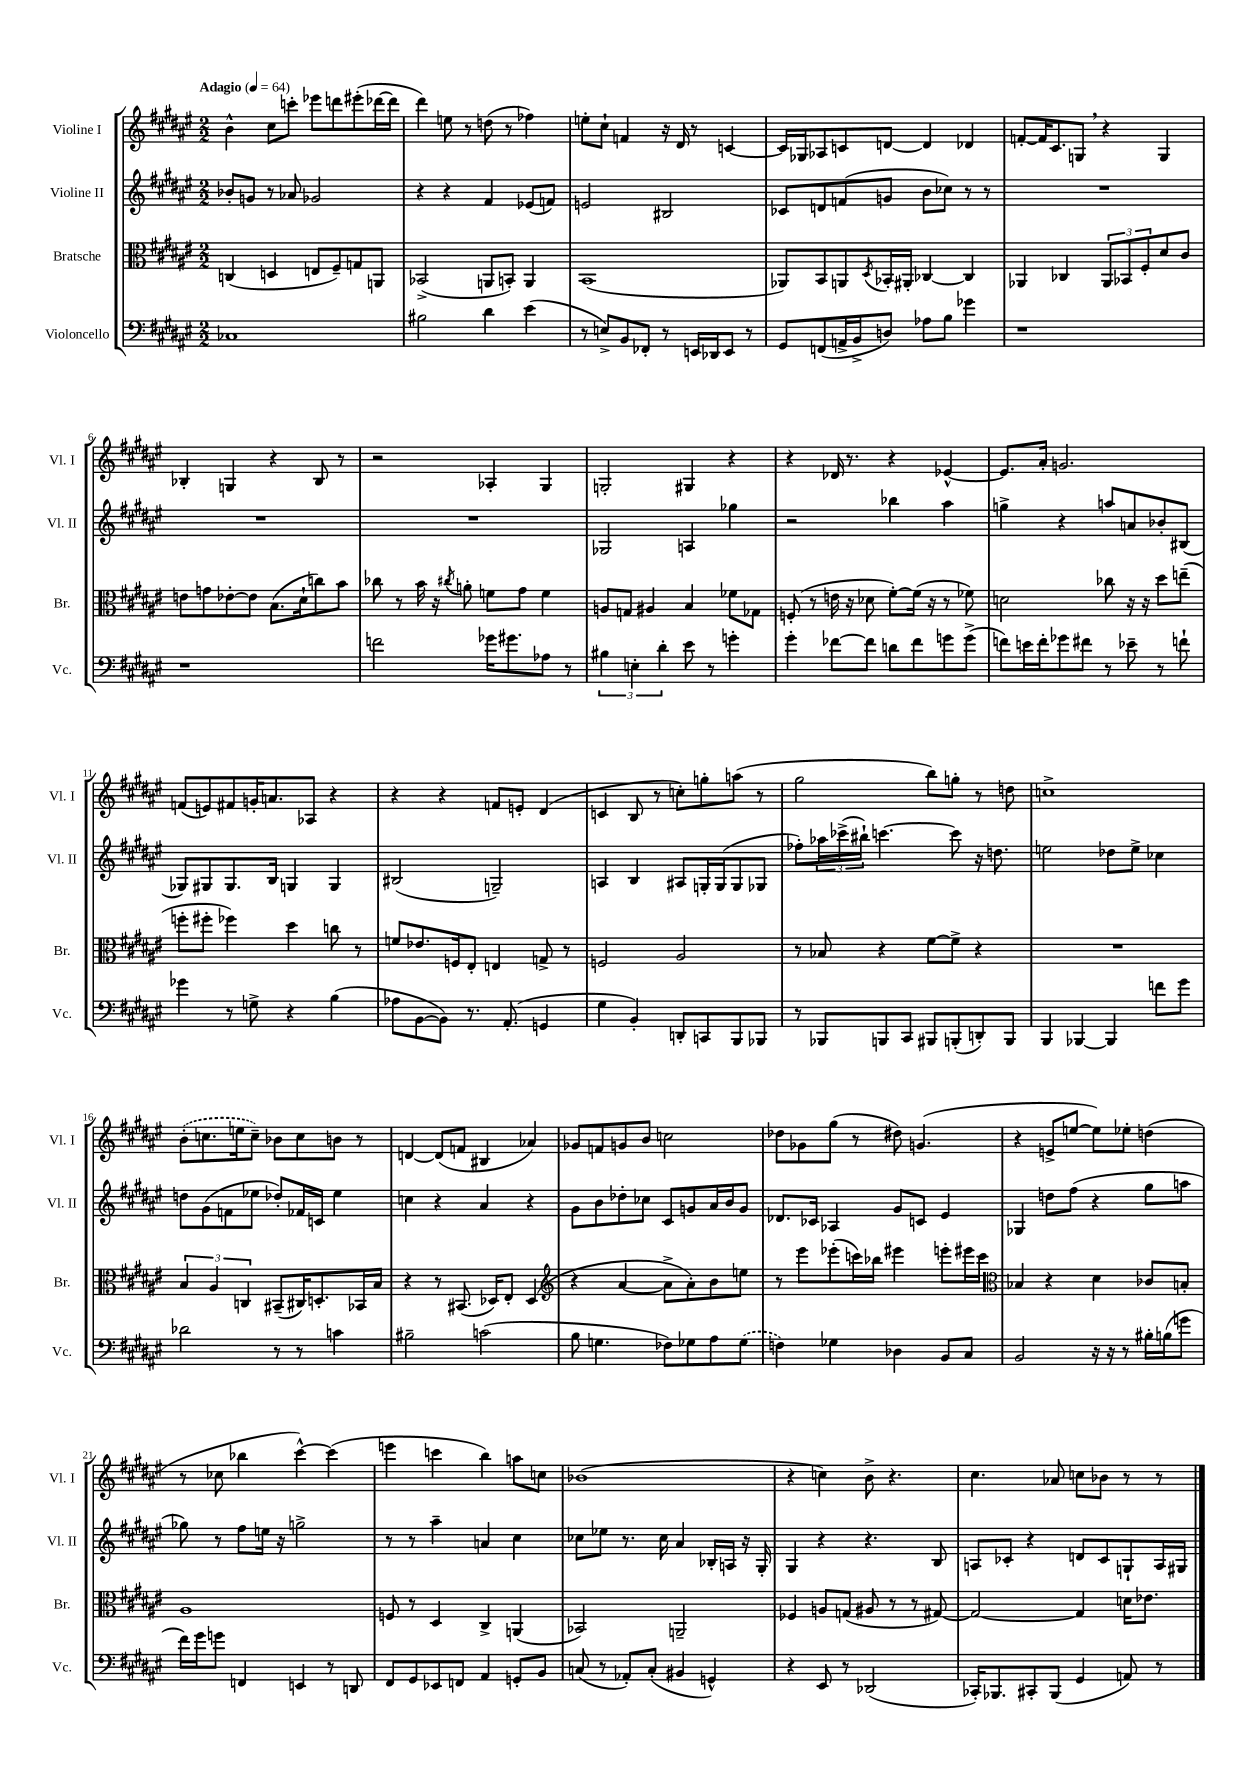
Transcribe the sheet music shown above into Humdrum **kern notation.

**kern	**kern	**kern	**kern
*part4	*part3	*part2	*part1
*staff4	*staff3	*staff2	*staff1
*I"Violoncello	*I"Bratsche	*I"Violine II	*I"Violine I
*I'Vc.	*I'Br.	*I'Vl. II	*I'Vl. I
*clefF4	*clefC3	*clefG2	*clefG2
*k[f#c#g#d#a#e#]	*k[f#c#g#d#a#e#]	*k[f#c#g#d#a#e#]	*k[f#c#g#d#a#e#]
*M2/2	*M2/2	*M2/2	*M2/2
*MM64	*MM64	*MM64	*MM64
=1	=1	=1	=1
!	!	!	!LO:TX:a:B:t=Adagio
1C-X	(4Cn/	8b-X'/L	4b^^\
.	.	8gn/J	.
.	4Dn/	8r	8cc#\L
.	.	8a-X/	8cccn'\J
.	8En/L	2g-X/	8eee-X\L
.	8F#~/)	.	8dddn\
.	8Gn/	.	(8eee#X'\
.	8AAn/J	.	[16ddd-X\L
.	.	.	16ddd-\JJ]
=2	=2	=2	=2
2B#X\	(2BB-X^/	4r	4ddd#\)
.	.	4r	8een\
.	.	.	8r
4d#\	8AAn/L	4f#/	(8ddn\
.	8BBn'/J)	.	8r
(4e#\	4AA/	(8e-X/L	4ff-X\)
.	.	8fn/J)	.
=3	=3	=3	=3
8r	(1BB	2en/	8een'\L
8En^/L)	.	.	8cc#`\J
8BB/	.	.	4fn/
8FF-X'/J	.	.	.
8r	.	2B#X/	16r
.	.	.	16d#/
16EEn/LL	.	.	8r
16DD-X/J	.	.	.
8EE/J	.	.	[4cn/
8r	.	.	.
=4	=4	=4	=4
8GG#/L	8AA-X/L)	8c-X/L	16c/LL]
.	.	.	16G-X/J
(8FFn/	8BB/	8dn/	8A-X/
16AAn^/L	8AAn/	(8fn/	8cn/
16BB^/J	.	.	.
.	8qD#/	.	.
8Dn/J)	16BB-X'/L	8gn/J	[8dn/J
.	16AA#X'/JJ	.	.
8A-X\L	[4C-X/	8b\L	4d/]
8B\J	.	8cc-X\J)	.
4g-X\	4C-/]	8r	4d-X/
.	.	8r	.
=5	=5	=5	=5
1r	4AA-X/	1r	[8fn'/L
.	.	.	16f/K]
.	.	.	8.c#/
.	4C-X/	.	.
.	.	.	8Gn,/J
.	12AA-/L	.	4r
.	12BB-X/	.	.
.	12F#'/	.	.
.	8d#/	.	4G/
.	8c#/J	.	.
!!LO:LB:g=z
=6	=6	=6	=6
1r	8en\L	1r	4B-X'/
.	8gn\	.	.
.	[8e-X'\	.	4Gn/
.	8e-\J]	.	.
.	(8.B\L	.	4r
.	16d#`\k	.	.
.	8ccn\)	.	8B-/
.	8b\J	.	8r
=7	=7	=7	=7
2fn\	8cc-X\	1r	2r
.	8r	.	.
.	16b\	.	.
.	16r	.	.
.	8qcc#X/	.	.
.	8an'\	.	.
16g-X\KL	8fn\L	.	4A-X'/
8.g#X\	.	.	.
.	8g#\J	.	.
8A-X\J	4f\	.	4G#/
8r	.	.	.
=8	=8	=8	=8
6B#X\	8An/L	2G-X/	2Gn'/
.	8Gn/J	.	.
6En'\	.	.	.
.	4A#X/	.	.
6d#'\	.	.	.
8e#\	4B/	4An/	4G#X/
8r	.	.	.
4gn'\	8f-X\L	4gg-X\	4r
.	8G-X\J	.	.
=9	=9	=9	=9
4g#'\	(8Fn'/	2r	4r
.	8r	.	.
[8f-X\L	16en\	.	16d-X/
.	16r	.	8.r
8f-\J]	8d-X\	.	.
8dn\L	[8f#'\L)	4bb-X\	4r
8f-\	(16f#\Jk]	.	.
.	16r	.	.
8gn\	8r	4aa#\	[4e-X^^/
(8g^\J	8f-X\)	.	.
=10	=10	=10	=10
8fn\L)	2dn\	4ggn^\	8.e-/L]
16en\L	.	.	.
16f'\J	.	.	16a#'/Jk
8g-X\	.	4r	2.gn/
8f#X\J	.	.	.
8r	8cc-X\	8aan/L	.
8e-X~\	16r	8an/	.
.	16r	.	.
8r	8dd#\L	8b-X'/	.
8fn`\	(8een~\J	(8B#X/J	.
!!LO:LB:g=z
=11	=11	=11	=11
4g-X\	8ffn'\L	8G-X/L)	(8fn/L
.	8ff#X'\J	8G#X/	8en/)
8r	4ff-X\)	8.G#/	8f#X/
8Gn^\	.	.	16gn'/K
.	.	16B/Jk	8.an/
4r	4dd#\	4Gn/	.
.	.	.	8A-X/J
(4B\	8ccn\	4G/	4r
.	8r	.	.
=12	=12	=12	=12
8A-X\L	8fn/L	(2B#X/	4r
[8BB\	8.e-X/	.	.
8BB\J])	.	.	4r
.	16Fn/k	.	.
8.r	8E#'/J	.	.
.	4En/	2Gn~/)	8fn/L
(8.AA#'/	.	.	.
.	.	.	8en'/J
4GGn/	8Gn^/	.	(4d#/
.	8r	.	.
=13	=13	=13	=13
4G#\	2Fn/	4An/	4cn/
4BB'/)	.	4B/	8B/
.	.	.	8r
8DDn'/L	2A#/	8A#X/L	8ccn'\L)
8CCn/	.	16Gn'/L	8ggn'\
.	.	(16G/J	.
8BBB/	.	8G/	(8aan\J
8BBB-X/J	.	8G-X/J	8r
=14	=14	=14	=14
8r	8r	8ff-X'\L)	2gg#\
8BBB-X/L	8B-X/	24aa-X\L	.
.	.	(24ccc-X^\	.
.	.	24bb#X`\JJ)	.
8BBBn/	4r	[4.cccn\	.
8CC#/J	.	.	.
8BBB#X/L	[8f#\L	.	8bb\L)
(8BBBn'/	8f#^\J]	8ccc\]	8ggn'\J
8DDn'/)	4r	16r	8r
.	.	8.ddn\	.
8BBB/J	.	.	8ddn\
=15	=15	=15	=15
4BBB/	1r	2een\	1ccn^
[4BBB-X/	.	.	.
4BBB-/]	.	8dd-X\L	.
.	.	8ee^\J	.
8fn\L	.	4cc-X\	.
8g#\J	.	.	.
!!LO:LB:g=z
=16	=16	=16	=16
2d-X\	6B/	8ddn\L	(8b'\L
.	.	(8g#\	8.ccn\
.	6A#/	.	.
.	.	8fn\	.
.	.	.	16een\k
.	6Cn/	.	.
.	.	8ee-X\J	8cc~\J)
8r	(8BB#X~/L	8dd-X'/L)	8b-X\L
8r	16C#X/K)	16f-X/L	8cc\
.	8.Dn'/	16cn/JJ	.
4cn\	.	4ee-\	8bn\J
.	16BB-X/L	.	8r
.	16B/JJ	.	.
=17	=17	=17	=17
2B#X~\	4r	4ccn\	[4dn/
.	8r	4r	(8d/L]
.	(8.BB#X/	.	8fn/J
(2cn\	.	4a#/	4B#X/
.	16D-X/KL)	.	.
.	8E#'/J	.	.
.	(4D-/	4r	4a-X/)
=18	=18	=18	=18
*	*clefG2	*	*
8B\	4r	8g#\L	8g-X/L
4.Gn\	.	8b\	8fn/
.	[4a#/	8dd-X'\	8gn/
.	.	8cc-X\J	8b/J
8F-X\L)	8a#^\L]	8c#/L	2ccn\
8G-X\	8a#'\)	8gn/	.
8A#\	8b\	16a#/L	.
.	.	16b/J	.
(8G-\J	8een\J	8g/J	.
=19	=19	=19	=19
4Fn\)	8r	8.d-X/L	8dd-X\L
.	8eee#\L	.	8g-X\
.	.	16c-X/Jk	.
4G-X\	(8eee-X'\	4A-X/	(8gg#\J
.	16cccn\L)	.	8r
.	16bb-X\JJ	.	.
4D-X\	4eee#X\	8g#/L	8dd#X\)
.	.	8cn/J	(4.gn/
8BB/L	8eeen'\L	4e#/	.
8C#/J	16eee#X\L	.	.
.	16ccc\JJ	.	.
=20	=20	=20	=20
*	*clefC3	*	*
2BB/	4B-X/	4G-X/	4r
.	4r	8ddn\L	8en^/L
.	.	(8ff#\J	[8een/J
16r	4d#\	4r	8ee\L])
16r	.	.	.
8r	.	.	8ee-X'\J
16B#X'\LL	8c-X/L	8gg#\L	(4ddn\
(16Bn\J	.	.	.
8gn\J	8Bn'/J	8aan\J	.
!!LO:LB:g=z
=21	=21	=21	=21
16f#\LL)	1A#	8gg-X\)	8r
16g#\J	.	.	.
8gn\J	.	8r	8cc-X\
4FFn/	.	8ff#\L	4bb-X\
.	.	16een\Jk	.
.	.	16r	.
4EEn/	.	2ggn^\	[4ccc#^^\)
8r	.	.	(4ccc#\]
8DDn/	.	.	.
=22	=22	=22	=22
8FF#/L	8Fn/	8r	4eeen\
8GG#/	8r	8r	.
8EE-X/	4D#/	4aa#~\	4cccn\
8FFn/J	.	.	.
4AA#/	4C#^/	4an/	4bb\)
8GGn'/L	(4AAn/	4cc#\	8aan\L
8BB/J	.	.	8ccn\J
=23	=23	=23	=23
(8Cn/	2BB-X/)	8cc-X\L	(1b-X
8r	.	8ee-X\J	.
8AA-X'/L)	.	8.r	.
(8C'/J	.	.	.
.	.	16cc-\	.
4BB#X/	2AAn~/	4a#/	.
4GGn^^/)	.	16B-X'/LL	.
.	.	16An/JJ	.
.	.	16r	.
.	.	16G#'/	.
=24	=24	=24	=24
4r	4F-X/	4G#/	4r
8EE#/	8An/L	4r	4ccn\)
8r	(8Gn/J	.	.
(2DD-X/	8A#X/	4.r	8b^\
.	8r	.	4.r
.	8r	.	.
.	[8G#X/)	8B/	.
=25	=25	=25	=25
16CC-X'/KL)	2G#/_	8An/L	4.cc#\
8.BBB-X/	.	.	.
.	.	8c-X'/J	.
8CC#X'/	.	4r	.
(8BBB-/J	.	.	8a-X/
4GG#/	4G#/]	8dn/L	8ccn\L
.	.	8c-/	8b-X\J
8AAn/)	16dn\KL	8Gn`/	8r
.	8.e-X\J	.	.
8r	.	16A/L	8r
.	.	16G#X/JJ	.
==	==	==	==
*-	*-	*-	*-
